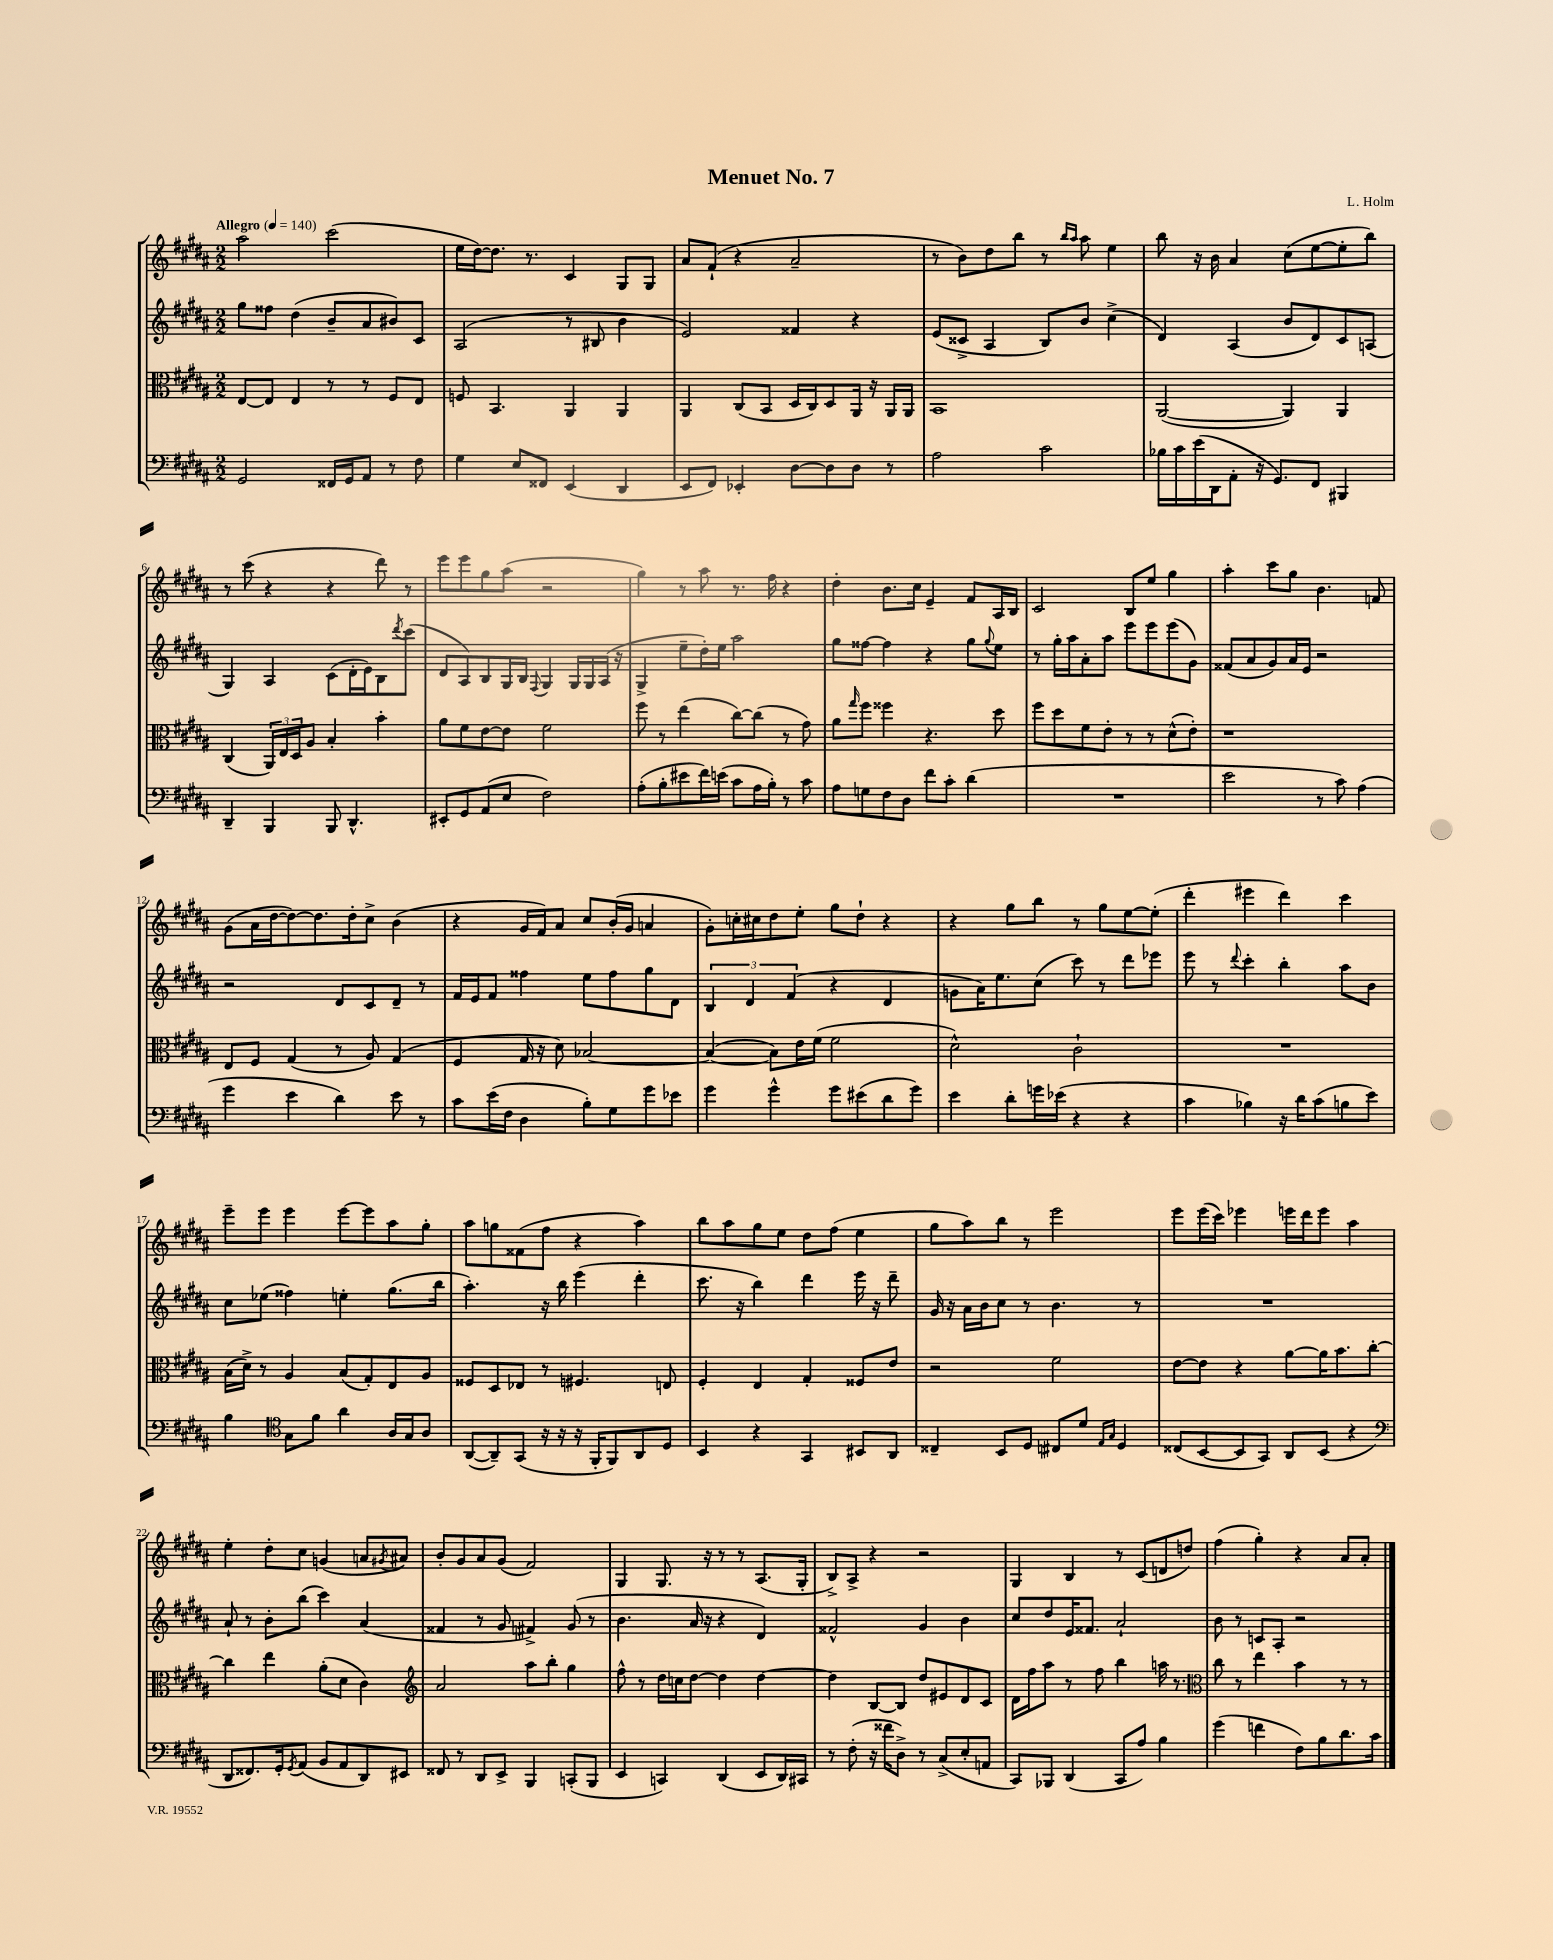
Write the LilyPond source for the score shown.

\header { title = "Menuet No. 7" composer = "L. Holm" }
<<
\new StaffGroup <<
\new Staff = "s0" {
    \clef treble \key b \major \numericTimeSignature \time 2/2 \tempo "Allegro" 4 = 140
    ais''2 cis'''2( |
    e''16 dis''16~) dis''8. r8. cis'4 gis8 gis8 |
    ais'8 fis'8-!( r4 ais'2-- |
    r8 b'8) dis''8 b''8 r8 \grace { b''16 ais''16 } ais''8 e''4 |
    b''8 r16 b'16 ais'4 cis''8( e''8~ e''8-. b''8) |
    r8 cis'''8( r4 r4 dis'''8) r8 |
    e'''8 e'''8 gis''8 ais''8( r2 |
    gis''4) r8 ais''8 r8. fis''16 r4 |
    dis''4-. b'8. cis''16 e'4-- fis'8 ais16 b16 |
    cis'2 b8 e''8 gis''4 |
    ais''4-. cis'''8 gis''8 b'4. f'8 |
    gis'8( ais'16 dis''16~ dis''8~) dis''8. dis''16-. cis''8-> b'4( |
    r4 gis'16 fis'16) ais'8 cis''8 b'16-.( gis'16 a'4 |
    gis'8-.) c''16-. cis''16 dis''8 e''8-. gis''8 dis''8-! r4 |
    r4 gis''8 b''8 r8 gis''8 e''8~ e''8-.( |
    dis'''4-. eis'''4 dis'''4) cis'''4 |
    e'''8-- e'''8 e'''4 e'''8~ e'''8 ais''8 gis''8-. |
    ais''8 g''8 fisis'8( fis''8 r4 ais''4) |
    b''8 ais''8 gis''8 e''8 dis''8 fis''8( e''4 |
    gis''8 ais''8) b''8 r8 e'''2 |
    e'''8 e'''16( cis'''16) ees'''4 e'''16 dis'''16 e'''8 ais''4 |
    e''4-. dis''8-. cis''8 g'4( a'8 \acciaccatura { gis'8 } ais'8) |
    b'8-. gis'8 ais'8 gis'8( fis'2) |
    gis4 gis8. r16 r8 r8 ais8.( gis16-. |
    b8->) ais8-> r4 r2 |
    gis4 b4 r8 cis'8( d'8 d''8) |
    fis''4( gis''4-.) r4 ais'8 ais'8-. \bar "|." |
}
\new Staff = "s1" {
    \clef treble \key b \major \numericTimeSignature \time 2/2
    gis''8 fisis''8 dis''4( b'8-- ais'8 bis'8) cis'8 |
    ais2( r8 bis8 b'4 |
    e'2) fisis'4 r4 |
    e'8( cisis'8-> ais4 b8) b'8 cis''4->( |
    dis'4) ais4( b'8 dis'8) cis'8 a8( |
    gis4) ais4 cis'8( dis'16-. e'16) b8 \acciaccatura { dis'''8 } cis'''8( |
    dis'8 ais8) b8 gis16 b16 \appoggiatura { fis8 } gis4 gis16 gis16 ais16( r16 |
    gis4-> e''8-- dis''16-.) e''16 ais''2 |
    gis''8 fisis''8~ fisis''4 r4 gis''8 \appoggiatura { gis''8 } e''8 |
    r8 gis''16-. ais''16 ais'8-. ais''8 e'''8 e'''8 e'''8( gis'8) |
    fisis'8( ais'8 gis'8) ais'16 e'16 r2 |
    r2 dis'8 cis'8 dis'8-- r8 |
    fis'16 e'16 fis'8 fisis''4 e''8 fisis''8 gis''8 dis'8 |
    \tuplet 3/2 { b4 dis'4 fis'4( } r4 dis'4 |
    g'8 ais'16) e''8. cis''8( cis'''8) r8 dis'''8 ees'''8 |
    e'''8 r8 \appoggiatura { dis'''8 } cis'''4-. b''4-. ais''8 b'8 |
    cis''8 ees''8( fisis''4) e''4-. gis''8.( b''16 |
    ais''4.-.) r16 b''16 e'''4( dis'''4-. |
    cis'''8. r16 b''4) dis'''4 e'''16 r16 dis'''8-- |
    gis'16 r16 ais'16 b'16 cis''8 r8 b'4. r8 |
    R1 |
    ais'8-! r8 b'8-. b''8( cis'''4) ais'4( |
    fisis'4 r8 gis'8 fis'4->) gis'8( r8 |
    b'4. ais'16 r16 r4 dis'4) |
    fisis'2-^ gis'4 b'4 |
    cis''8 dis''8 e'16 fisis'8. ais'2-! |
    b'8 r8 c'8 ais8-. r2 \bar "|." |
}
\new Staff = "s2" {
    \clef alto \key b \major \numericTimeSignature \time 2/2
    e8~ e8 e4 r8 r8 fis8 e8 |
    f8 b,4. ais,4 ais,4 |
    ais,4 cis8( b,8 dis16 cis16) dis8 ais,16 r16 ais,16 ais,16 |
    b,1 |
    ais,2~( ais,4) ais,4 |
    cis4( \tuplet 3/2 { ais,16) e16 dis16 } ais8 b4-. b'4-. |
    ais'8 fis'8 e'8~ e'8 fis'2 |
    fis''8 r8 e''4( cis''8~) cis''8( r8 gis'8) |
    ais'8 \grace { gis''16 } fis''8 fisis''4 r4. dis''8 |
    fis''8 dis''8 fis'8 e'8-. r8 r8 dis'8-^( e'8-.) |
    r1 |
    e8 fis8 gis4( r8 ais8) gis4( |
    fis4 gis16 r16 dis'8) bes2~ |
    bes4~( bes8) e'16 fis'16( fis'2 |
    dis'2-^) cis'2-! |
    R1 |
    b16( dis'16->) r8 ais4 b8( gis8-.) e8 ais8 |
    fisis8 dis8 ees8 r8 fis4. e8 |
    fis4-. e4 gis4-. fisis8 e'8 |
    r2 fis'2 |
    e'8~ e'8 r4 ais'8~ ais'16 b'8. cis''8~-. |
    cis''4 e''4 ais'8-.( dis'8 cis'4) |
    \clef treble ais'2 ais''8 b''8-. gis''4 |
    fis''8-^ r8 dis''16 c''16 dis''8~ dis''4 dis''4~ |
    dis''4 b8~ b8 dis''8 eis'8 dis'8 cis'8 |
    dis'16 fis''16 ais''8 r8 fis''8 b''4 a''16 r8. |
    \clef alto cis''8 r8 e''4 b'4 r8 r8 \bar "|." |
}
\new Staff = "s3" {
    \clef bass \key b \major \numericTimeSignature \time 2/2
    gis,2 fisis,16 gis,16 ais,8 r8 fis8 |
    gis4 e8 fisis,8 e,4( dis,4 |
    e,8 fis,8) ees,4-. dis8~ dis8 dis8 r8 |
    ais2 cis'2 |
    bes16 cis'16 e'16( dis,16 ais,8-. r16 gis,8.) fis,8 bis,,4 |
    dis,4-- b,,4 b,,8 dis,4.-^ |
    eis,8-. gis,8 ais,8( e8 fis2) |
    ais8-.( b8-. eis'8 fis'16) e'16( cis'8 ais16 b16-.) r8 cis'8 |
    ais8 g8 fis8 dis8 fis'8 cis'8-. dis'4( |
    R1 |
    e'2 r8 cis'8) ais4( |
    gis'4 e'4 dis'4) e'8 r8 |
    cis'8 e'16( fis16 dis4 b8-.) gis8 gis'8 ees'8 |
    gis'4 gis'4-^ gis'8 eis'8( dis'8 gis'8) |
    e'4 dis'8-. g'16 ees'16( r4 r4 |
    cis'4 bes4) r16 dis'16 cis'8( b8 e'8) |
    b4 \clef tenor gis8 fis'8 ais'4 ais16 gis16 ais8 |
    ais,8~( ais,8--) gis,8( r16 r16 r16 fis,16-. fis,8) ais,8 dis8 |
    b,4 r4 gis,4 bis,8 ais,8 |
    cisis4-- b,8 dis8 cis8 dis'8 \grace { e16 gis16 } dis4 |
    cisis8( b,8~ b,8 gis,8) ais,8 b,8( r4 |
    \clef bass dis,8 fisis,8.) gis,16-. \acciaccatura { gis,8 } ais,8( b,8 ais,8 dis,8) eis,8 |
    fisis,8 r8 dis,8 e,8-> b,,4 c,8-.( b,,8 |
    e,4 c,4) dis,4( e,8 dis,16) cis,16 |
    r8 fis8-.( r16 fisis'16 dis8->) r8 cis8->( e8-. a,8 |
    cis,8) bes,,8 dis,4( cis,8 ais8) b4 |
    gis'4( f'4 fis8) b8 dis'8. cis'16 \bar "|." |
}
>>
>>
